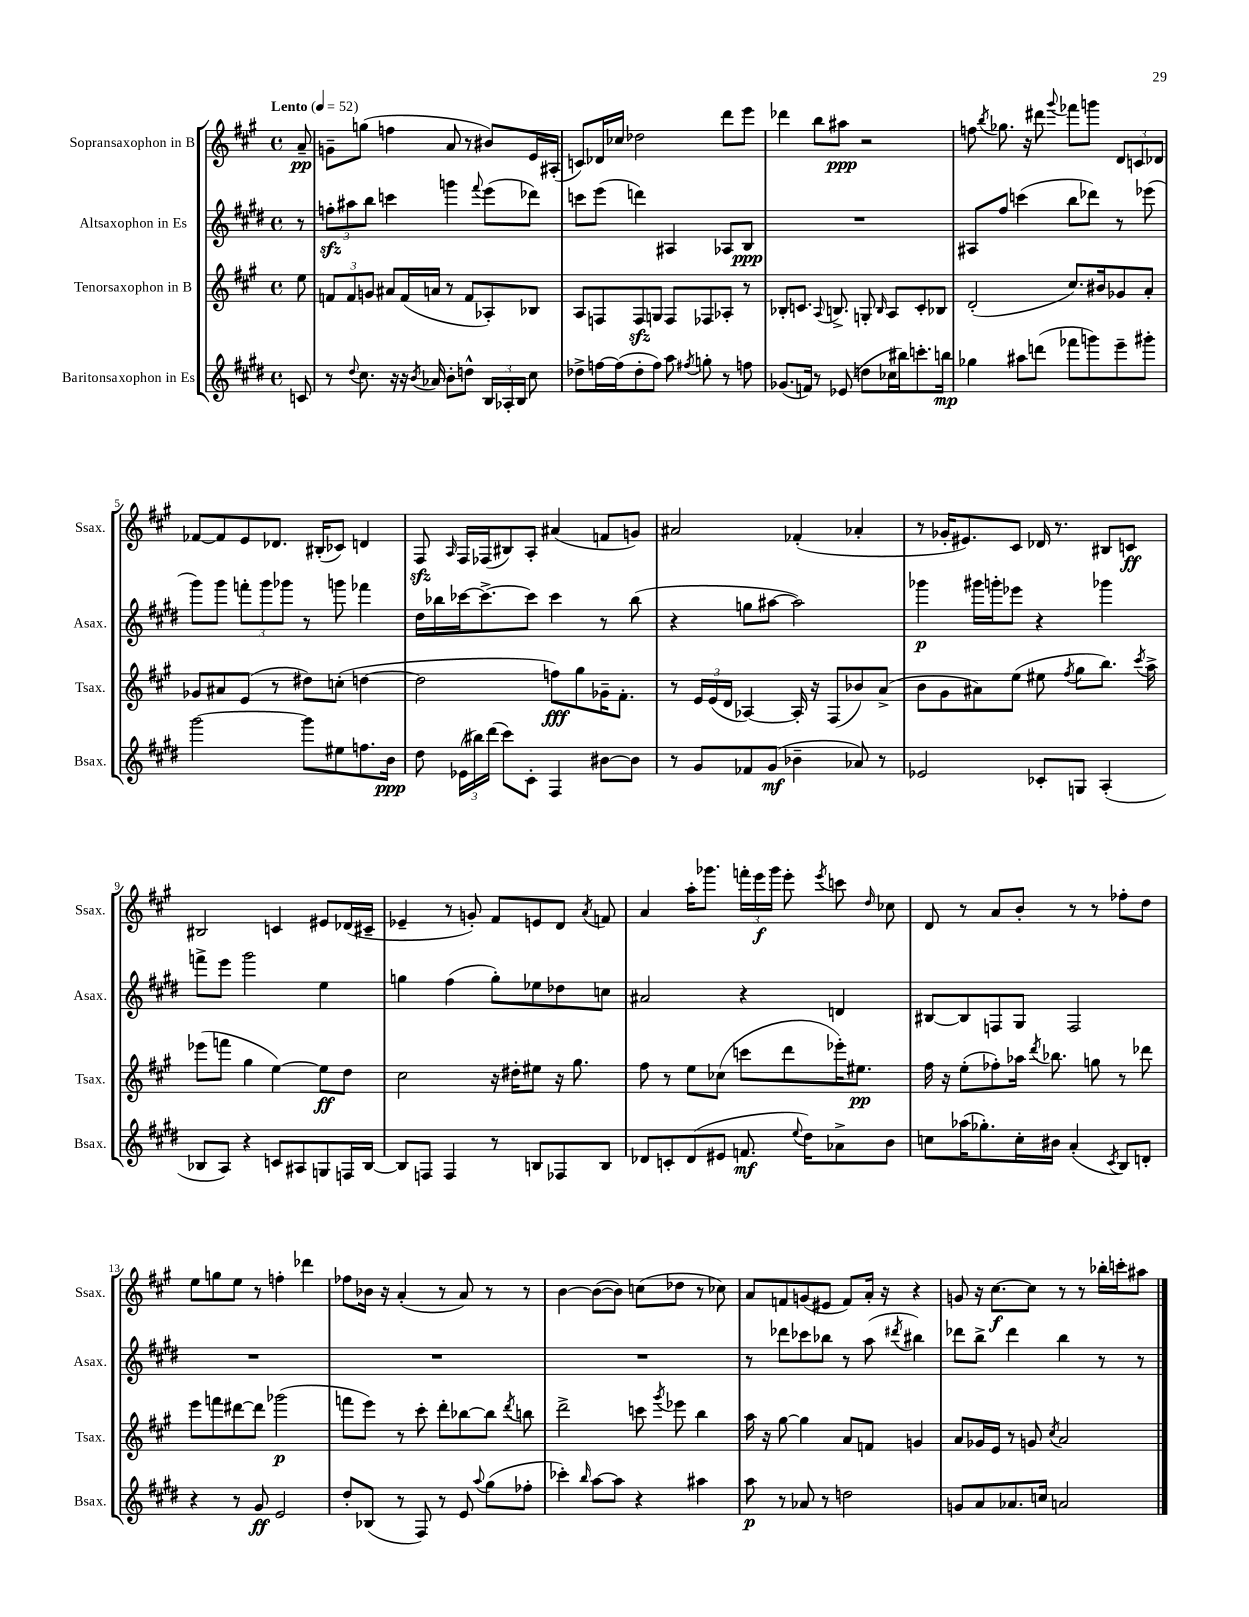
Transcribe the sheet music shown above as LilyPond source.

<<
\new StaffGroup <<
\new Staff = "s0" \with { instrumentName = "Sopransaxophon in B" shortInstrumentName = "Ssax." } {
    \clef treble \key a \major \defaultTimeSignature \time 4/4 \partial 8 \tempo "Lento" 4 = 52
    \autoBeamOff a'8--\pp |
    g'8[-- g''8]( f''4 a'8 r8 bis'8[) e'16 ais16]-.( |
    c'8[) des'16 ces''16] des''2 d'''8[ e'''8] |
    des'''4 b''8[ ais''8]\ppp r2 |
    f''8 \acciaccatura { b''8 } ges''8. r16 dis'''8 \appoggiatura { gis'''8 } fes'''8[ g'''8] \tuplet 3/2 { d'8[ c'8 des'8] } |
    fes'8[~ fes'8 e'8 des'8.] bis16[-.( ces'8]) d'4 |
    fis8\sfz \grace { a16 } fis16[ fes16( bis8) a8]-. ais'4( f'8[ g'8]) |
    ais'2 fes'4-.( aes'4-. |
    r8 ges'16[-. eis'8.) cis'8] des'16 r8. bis8[ c'8]\ff |
    bis2 c'4 eis'8[ des'16( cis'16]-- |
    ees'4-- r8 g'8-.) fis'8[ e'8 d'8] \acciaccatura { a'8 } f'8 |
    a'4 a''16[-. ges'''8.] \tuplet 3/2 { f'''16[-. e'''16\f ges'''16] } e'''8-. \acciaccatura { e'''8 } c'''8 \grace { d''16 } ces''8 |
    d'8 r8 a'8[ b'8]-. r8 r8 fes''8[-. d''8] |
    e''8[ g''8 e''8] r8 f''4-. des'''4 |
    fes''8[ bes'16] r16 a'4-.( r8 a'8) r8 r8 |
    b'4~ b'8[~( b'8]) c''8[( des''8] r8 ces''8) |
    a'8[ f'8 g'8( eis'8] f'8[) a'16]-. r16 r4 |
    g'8 r16 cis''8.[~\f cis''8] r8 r8 bes''16[-. c'''16-. ais''8] \bar "|." |
}
\new Staff = "s1" \with { instrumentName = "Altsaxophon in Es" shortInstrumentName = "Asax." } {
    \clef treble \key e \major \defaultTimeSignature \time 4/4 \partial 8
    \autoBeamOff r8 |
    \tuplet 3/2 { f''8[-.\sfz ais''8 b''8] } c'''4 g'''4 \appoggiatura { fis'''8 } e'''8[( des'''8]) |
    c'''8[ e'''8]( d'''4) ais4 aes8[ b8]\ppp |
    R1 |
    ais8[ fis''8] c'''4( b''8[ des'''8]) r8 ees'''8( |
    gis'''8[) gis'''8] \tuplet 3/2 { f'''8[-. gis'''8 ges'''8] } r8 g'''8 fes'''4 |
    dis''16[ bes''16 ces'''16~ ces'''8.~-> ces'''8] ces'''4 r8 bes''8( |
    r4 g''8[ ais''8]~ ais''2) |
    ges'''4\p gis'''16[ g'''16-. ees'''8] r4 ges'''4 |
    f'''8[-> e'''8] gis'''2 e''4 |
    g''4 fis''4( g''8[-.) ees''8 des''8 c''8] |
    ais'2 r4 d'4 |
    bis8[~ bis8 f8 gis8] f2 |
    R1 |
    R1 |
    R1 |
    r8 des'''8[ ces'''8 bes''8] r8 a''8( \acciaccatura { dis'''8 } bis''4) |
    des'''8[ b''8]-> des'''4 b''4 r8 r8 \bar "|." |
}
\new Staff = "s2" \with { instrumentName = "Tenorsaxophon in B" shortInstrumentName = "Tsax." } {
    \clef treble \key a \major \defaultTimeSignature \time 4/4 \partial 8
    \autoBeamOff e''8 |
    \tuplet 3/2 { f'8[ f'8 g'8] } ais'8[ f'16( a'16] r8 f'8[ aes8-.) bes8] |
    a8[ f8 f8\sfz g8] f8[ fes8 aes8]-. r8 |
    bes8[-. c'8.] \appoggiatura { a8 } b8.-> g8-. \grace { b16 } a8[ c'8-. bes8] |
    d'2-.( cis''8.[) bis'16 ges'8 a'8]-. |
    ges'8[ ais'8 e'8]( r8 dis''8[) c''8]-.( d''4~ |
    d''2 f''8[\fff) gis''8 ges'16-- fis'8.]-. |
    r8 \tuplet 3/2 { e'16[ e'16( d'16] } aes4~) aes16-. r16 fis8[( bes'8) a'8]->( |
    b'8[ gis'8 ais'8) e''8]( eis''8 \acciaccatura { fis''8 } gis''8[ b''8.]) \acciaccatura { cis'''8 } a''16-> |
    ees'''8[( f'''8] gis''4 e''4~) e''8[\ff d''8] |
    cis''2 r16 dis''16[-. eis''8] r16 gis''8. |
    fis''8 r8 e''8[ ces''8]( c'''8[ d'''8 ees'''16-.) eis''8.]\pp |
    fis''16 r16 e''8[-.( fes''8-.) aes''16] \acciaccatura { d'''8 } bes''8. g''8 r8 des'''8 |
    e'''8[ f'''8 dis'''8~ dis'''8] ges'''2\p( |
    f'''8[ e'''8]) r8 cis'''8-. d'''8[-. bes''8~ bes''8] \acciaccatura { d'''8 } b''8 |
    d'''2-> c'''8 \acciaccatura { gis'''8 } ees'''8 b''4 |
    a''16 r16 gis''8~ gis''4 a'8[ f'8] g'4 |
    a'8[ ges'16 e'16] r8 g'8 \acciaccatura { cis''8 } a'2 \bar "|." |
}
\new Staff = "s3" \with { instrumentName = "Baritonsaxophon in Es" shortInstrumentName = "Bsax." } {
    \clef treble \key e \major \defaultTimeSignature \time 4/4 \partial 8
    \autoBeamOff c'8 |
    r8 \appoggiatura { dis''8 } cis''8. r16 r16 \acciaccatura { b'8 } aes'16 b'8[-. d''8]-^ \tuplet 3/2 { b16[ aes16-. b16] } cis''8 |
    des''8[-> f''16~ f''16( des''8-. f''8]) a''8 \acciaccatura { fis''8 } g''8-. r8 f''8 |
    ges'8.[( f'16]) r8 ees'8( d''8[ ces''16 bis''16) c'''8.-. b''16]\mp |
    ges''4 ais''8[ d'''8]( fes'''8[ g'''8) e'''8-- gis'''8]-. |
    gis'''2~ gis'''8[ eis''8 f''8. b'16]\ppp |
    dis''8 \tuplet 3/2 { ees'16[( bis''16) dis'''16]( } cis'''8[) cis'8]-. fis4 bis'8[~ bis'8] |
    r8 gis'8[ fes'8 gis'8]\mf( bes'4-- aes'8) r8 |
    ees'2 ces'8[-. g8] a4-.( |
    bes8[ a8]) r4 c'8[ ais8 g8 f16 bes16]~ |
    bes8[ f8] f4 r8 b8[ fes8 b8] |
    des'8[ c'8-. des'8( eis'8] f'8.\mf \appoggiatura { e''8 } dis''16[) aes'8-> b'8] |
    c''8[ aes''16( ges''8.-.) c''16-. bis'16] a'4-.( \acciaccatura { cis'8 } b8[) d'8]-. |
    r4 r8 gis'8\ff e'2 |
    dis''8[-. bes8]( r8 fis8) r8 e'8 \appoggiatura { a''8 } gis''8[( fes''8]-. |
    ces'''4-.) \grace { b''16 } a''8[~ a''8] r4 ais''4 |
    a''8\p r8 aes'8 r8 d''2 |
    g'8[ a'8 aes'8. c''16] a'2 \bar "|." |
}
>>
>>
